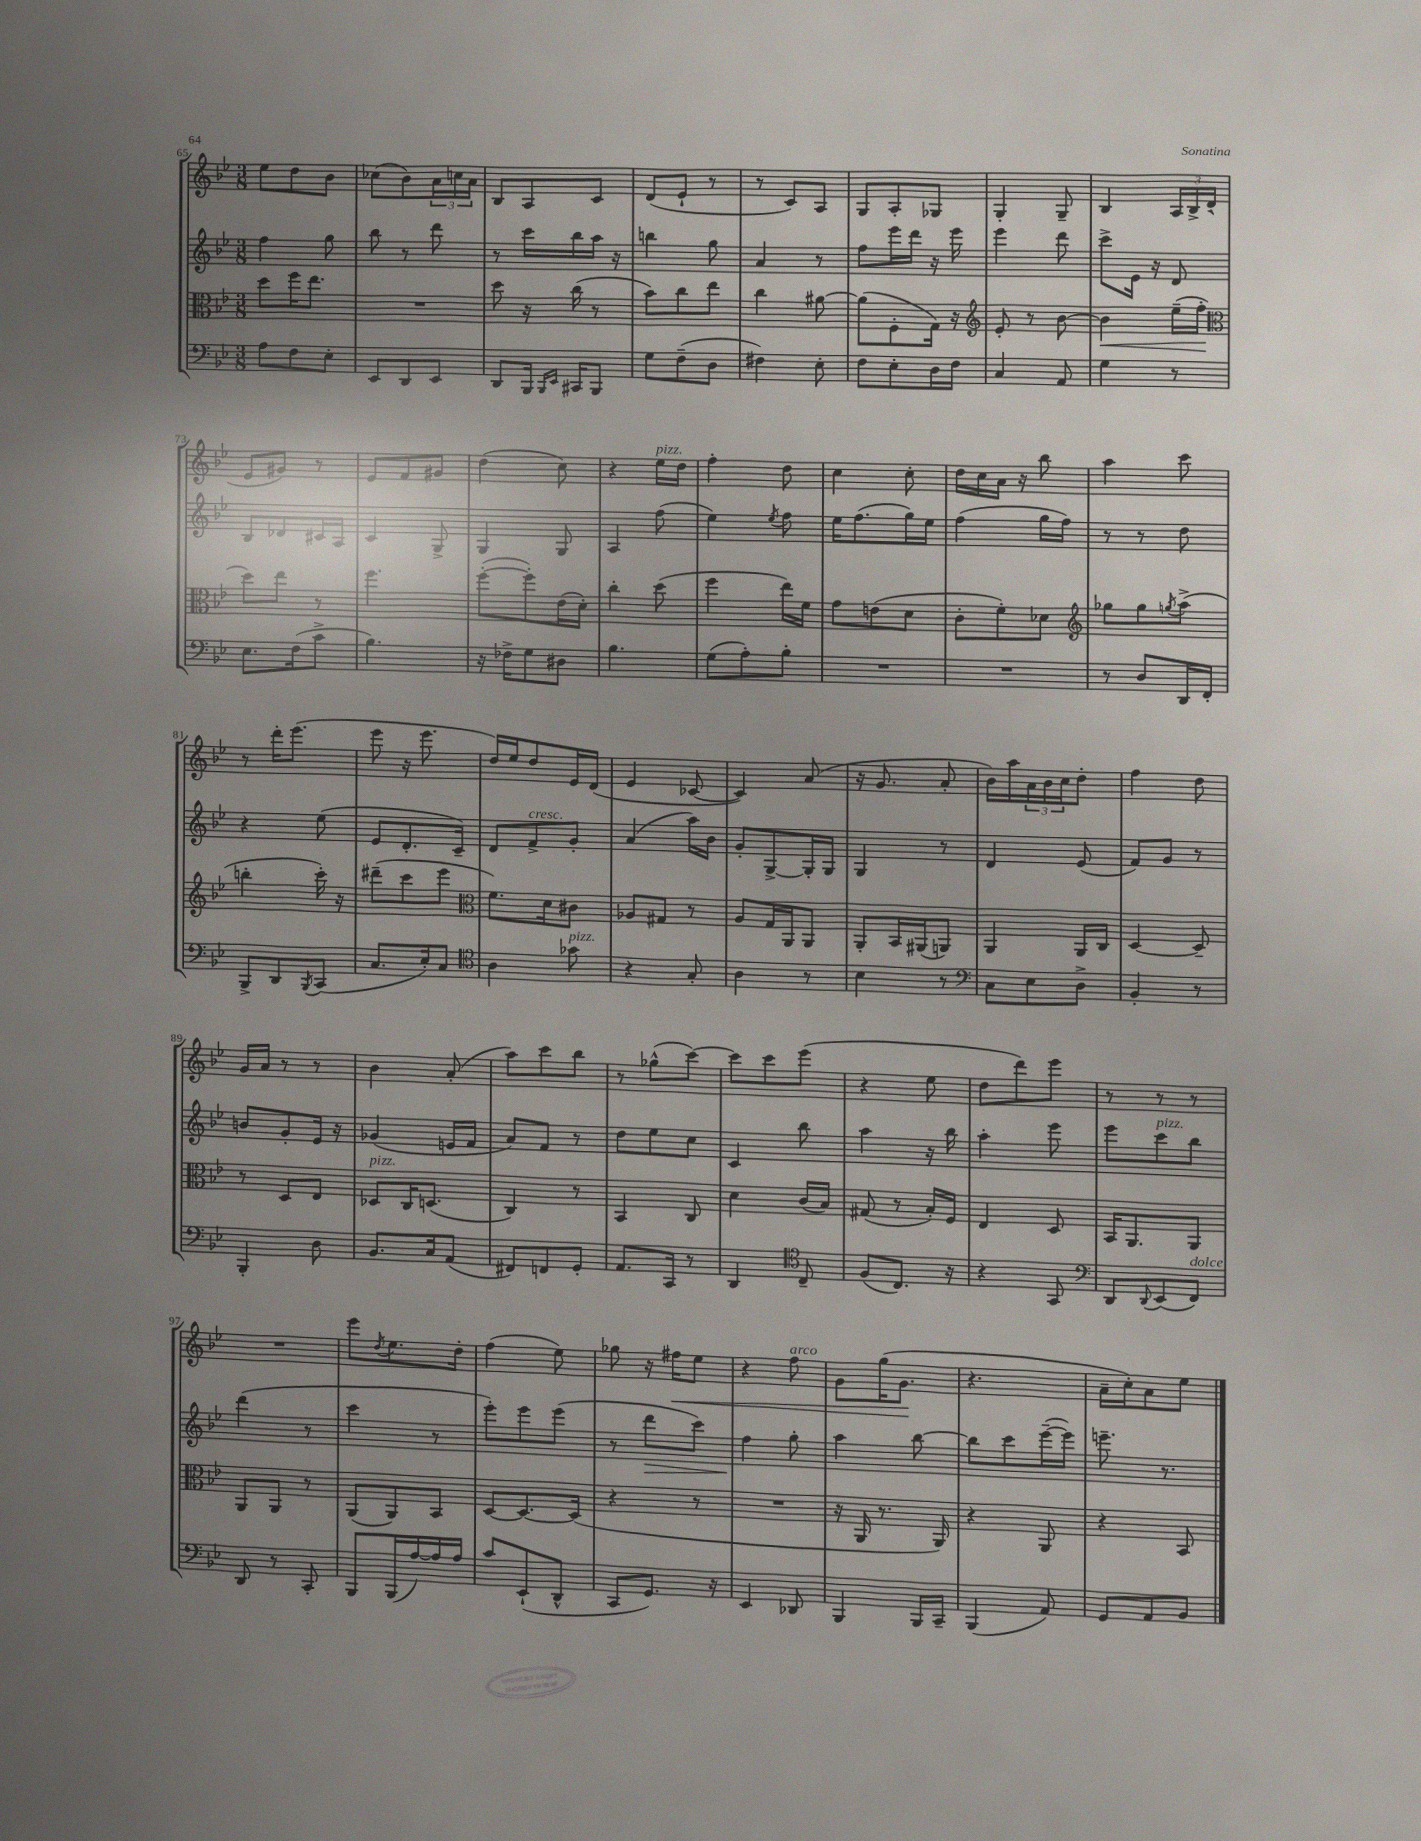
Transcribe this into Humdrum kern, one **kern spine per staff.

**kern	**kern	**dynam	**kern	**dynam	**kern	**dynam
*part4	*part3	*part3	*part2	*part2	*part1	*part1
*staff4	*staff3	*staff3	*staff2	*staff2	*staff1	*staff1
*clefF4	*clefC3	*	*clefG2	*	*clefG2	*
*k[b-e-]	*k[b-e-]	*	*k[b-e-]	*	*k[b-e-]	*
*M3/8	*M3/8	*	*M3/8	*	*M3/8	*
=65	=65	=65	=65	=65	=65	=65
8A\L	8dd\L	.	4ff\	.	8ee-\L	.
8F\	16ff\K	.	.	.	8dd\	.
.	8.ee-\J	.	.	.	.	.
8E-'\J	.	.	8gg\	.	8b-\J	.
=66	=66	=66	=66	=66	=66	=66
8EE-/L	4.r	.	8bb-\	.	(8cc-X\L	.
8DD/	.	.	8r	.	8b-\)	.
8EE-/J	.	.	8ddd\	.	24a\L	.
.	.	.	.	.	24ccn\	.
.	.	.	.	.	24a\JJ	.
=67	=67	=67	=67	=67	=67	=67
8DD/L	8dd\	.	8r	.	8B-/L	.
16BBB-/Jk	16r	.	16ccc\LL	.	8A/	.
16qqBBB-/LL	.	.	.	.	.	.
16qqEE-/JJ	.	.	.	.	.	.
16CC#X/KL	(16cc\	.	16bb-\	.	.	.
8BBB-/J	8r	.	16aa\JJ	.	8c/J	.
.	.	.	16r	.	.	.
=68	=68	=68	=68	=68	=68	=68
8G\L	8b-\L)	.	4bbn\	.	(8d/L	.
(8F~\	8cc\	.	.	.	8e-`/J	.
8D\J	8ee-\J	.	8gg\	.	8r	.
=69	=69	=69	=69	=69	=69	=69
4F#X\)	4cc\	.	4a/	.	8r	.
.	.	.	.	.	8c/L)	.
8E-'\	[8a#X\	.	8r	.	8A/J	.
=70	=70	=70	=70	=70	=70	=70
8F\L	(8a#\L]	.	8ff\L	.	8G/L	.
8E-'\	8F'\	.	16eee-\L	.	8A'/	.
.	.	.	16ddd\JJ	.	.	.
16D\L	16G\Jk)	.	16r	.	8G-X/J	.
16F\JJ	16r	.	16eee-\	.	.	.
=71	=71	=71	=71	=71	=71	=71
*	*clefG2	*	*	*	*	*
4C/	8e-'/	.	4eee-\	.	4G'/	.
.	8r	.	.	.	.	.
8AA/	[8b-\	.	8ddd\	.	8G~/	.
=72	=72	=72	=72	=72	=72	=72
!	!	!LO:HP:b	!	!	!	!
4G\	4b-\]	<	8ccc^\L	.	4B-/	.
.	.	.	16e-\Jk	.	.	.
.	.	.	16r	.	.	.
8r	(16ee-~\LL	.	8d/	.	24A/LL	.
.	.	.	.	.	24B-^/	.
.	16ff'\JJ	.	.	.	.	.
.	.	.	.	.	(24d'/JJ	.
.	.	[	.	.	.	.
!!LO:LB:g=z
=73	=73	=73	=73	=73	=73	=73
*	*clefC3	*	*	*	*	*
8.E-\L	8dd\L)	.	8B-/L	.	8e-/L	.
.	8ee-\J	.	8d-X/	.	8g#X/J)	.
(16F\k	.	.	.	.	.	.
8c^\J	8r	.	16c#X/L	.	8r	.
.	.	.	16A/JJ	.	.	.
=74	=74	=74	=74	=74	=74	=74
4.B-\)	4.ff\	.	4c/	.	8e-/L	.
.	.	.	.	.	8f/	.
.	.	.	8G^/	.	8g#X/J	.
=75	=75	=75	=75	=75	=75	=75
16r	([8ff'\L	.	4G/	.	(4dd\	.
16F-X^\KL	.	.	.	.	.	.
8G\	8ff'\])	.	.	.	.	.
8D#X\J	(16e-\L	.	8G/	.	8cc\)	.
.	16d'\JJ)	.	.	.	.	.
=76	=76	=76	=76	=76	=76	=76
4.B-\	4cc'\	.	4A/	.	4r	.
!	!	!	!	!	!LO:TX:a:i:t=pizz.	!
.	(8dd\	.	(8ff\	.	16ee-\LL	.
.	.	.	.	.	16dd\JJ	.
=77	=77	=77	=77	=77	=77	=77
(8G\L	4ff\	.	4ee-\)	.	4ff'\	.
8A'\)	.	.	.	.	.	.
.	.	.	8qee-/	.	.	.
8B-'\J	16ee-\LL)	.	8ff\	.	8dd\	.
.	16f\JJ	.	.	.	.	.
=78	=78	=78	=78	=78	=78	=78
4.r	8g\L	.	16ee-\KL	.	4cc\	.
.	.	.	(8.ff\	.	.	.
.	(8en\	.	.	.	.	.
.	8d\J	.	16gg\L)	.	8cc'\	.
.	.	.	16ee-\JJ	.	.	.
=79	=79	=79	=79	=79	=79	=79
4.r	8c'\L	.	(4ff\	.	16dd\LL	.
.	.	.	.	.	16cc\	.
.	8f'\)	.	.	.	16a\JJ	.
.	.	.	.	.	16r	.
.	8d-X\J	.	16gg\LL	.	8bb-\	.
.	.	.	16ff\JJ)	.	.	.
=80	=80	=80	=80	=80	=80	=80
*	*clefG2	*	*	*	*	*
8r	8gg-X\L	.	8r	.	4aa\	.
8D/L	8gg-\	.	8r	.	.	.
.	8qggn/	.	.	.	.	.
16DD/L	(8aa^\J	.	8dd\	.	8ccc\	.
16FF'/JJ	.	.	.	.	.	.
!!LO:LB:g=z
=81	=81	=81	=81	=81	=81	=81
8BBB-^/L	4bbn'\	.	4r	.	8r	.
8DD/	.	.	.	.	16ddd'\KL	.
.	.	.	.	.	(8.eee-\J	.
8qBBB-/	.	.	.	.	.	.
(8CC/J	16ccc'\)	.	(8ee-\	.	.	.
.	16r	.	.	.	.	.
=82	=82	=82	=82	=82	=82	=82
8.C/L	(8ddd#X~\L	.	8e-/L	.	8eee-\	.
.	8ccc\	.	8.d'/	.	16r	.
16E-'/k)	.	.	.	.	8.eee-\	.
8C/J	8eee-\J	.	.	.	.	.
.	.	.	16c~/Jk)	.	.	.
=83	=83	=83	=83	=83	=83	=83
*clefC4	*clefC3	*	*	*	*	*
4A\	8.f\L)	.	8d/L	.	16dd/LL)	.
.	.	.	.	.	16ee-/J	.
!	!	!	!LO:TX:a:i:t=cresc.	!	!	!
.	.	.	8f^/	.	8dd/	.
.	16d\k	.	.	.	.	.
!LO:TX:a:i:t=pizz.	!	!	!	!	!	!
8g-X\	8c#X\J	.	8g'/J	.	16e-/L	.
.	.	.	.	.	(16d/JJ	.
=84	=84	=84	=84	=84	=84	=84
4r	8A-X/L	.	(4a/	.	4e-/	.
.	8G#X/J	.	.	.	.	.
8G'/	8r	.	16aa\LL)	.	[8c-X/	.
.	.	.	16b-\JJ	.	.	.
=85	=85	=85	=85	=85	=85	=85
4A\	8A/L	.	8g'/L	.	4c-/])	.
.	16G/L	.	[8G^/	.	.	.
.	16AA/J	.	.	.	.	.
8r	8AA/J	.	16G'/L]	.	(8a/	.
.	.	.	16G/JJ	.	.	.
=86	=86	=86	=86	=86	=86	=86
4B-\	8AA'/L	.	4G/	.	16r	.
.	.	.	.	.	8.g/	.
.	16BB-/L	.	.	.	.	.
.	(16AA#X/J	.	.	.	.	.
8r	8AAn/J)	.	8r	.	8a'/	.
=87	=87	=87	=87	=87	=87	=87
*clefF4	*	*	*	*	*	*
8C\L	4AA/	.	4d/	.	16b-\LL)	.
.	.	.	.	.	16aa\	.
8E-\	.	.	.	.	24a\	.
.	.	.	.	.	24b-\	.
.	.	.	.	.	24cc\J	.
8D^\J	16AA/LL	.	(8e-/	.	8dd'\J	.
.	16C/JJ	.	.	.	.	.
=88	=88	=88	=88	=88	=88	=88
4BB-'/	[4D/	.	8f/L)	.	4ff\	.
.	.	.	8g/J	.	.	.
8r	8D~/]	.	8r	.	8dd\	.
!!LO:LB:g=z
=89	=89	=89	=89	=89	=89	=89
4BBB-'/	8r	.	8bn/L	.	16g/LL	.
.	.	.	.	.	16a/JJ	.
.	8D/L	.	8g'/	.	8r	.
8D\	8E-/J	.	16e-/Jk	.	8r	.
.	.	.	16r	.	.	.
=90	=90	=90	=90	=90	=90	=90
!	!LO:TX:a:i:t=pizz.	!	!	!	!	!
8.BB-/L	8D-X/L	.	(4g-X/	.	4b-\	.
.	16C/K	.	.	.	.	.
16C/k	(8.Dn/J	.	.	.	.	.
(8AA/J	.	.	16en/LL	.	(8a'/	.
.	.	.	16f/JJ	.	.	.
=91	=91	=91	=91	=91	=91	=91
8FF#X/L)	4C/)	.	8a/L)	.	8aa\L)	.
8FFn/	.	.	8f/J	.	8ccc\	.
8GG'/J	8r	.	8r	.	8bb-\J	.
=92	=92	=92	=92	=92	=92	=92
8.AA/L	4BB-/	.	8dd\L	.	8r	.
.	.	.	8ee-\	.	(8gg-X^^\L	.
16CC/Jk	.	.	.	.	.	.
8r	8C/	.	8cc\J	.	[8ccc\J)	.
=93	=93	=93	=93	=93	=93	=93
4DD/	4d\	.	4c/	.	8ccc\L]	.
.	.	.	.	.	8ccc\	.
*clefC4	*	*	*	*	*	*
8C~/	(16c/LL	.	8bb-\	.	(8eee-\J	.
.	16B-/JJ)	.	.	.	.	.
=94	=94	=94	=94	=94	=94	=94
(8F/L	(8G#X/	.	4aa\	.	4r	.
8.C/J)	8r	.	.	.	.	.
.	16B-'/LL)	.	16r	.	8ee-\	.
16r	16F/JJ	.	16bb-\	.	.	.
=95	=95	=95	=95	=95	=95	=95
4r	4E-/	.	4aa'\	.	8dd\L	.
.	.	.	.	.	8ddd\)	.
8GG/	8D/	.	8eee-\	.	8eee-\J	.
=96	=96	=96	=96	=96	=96	=96
*clefF4	*	*	*	*	*	*
8DD/L	16BB-/KL	.	8eee-\L	.	8r	.
.	8.AA/	.	.	.	.	.
8qqDD/	.	.	.	.	.	.
!	!	!	!LO:TX:a:i:t=pizz.	!	!	!
(8EE-/	.	.	8ccc\	.	8r	.
!LO:TX:a:i:t=dolce	!	!	!	!	!	!
8FF/J)	8AA/J	.	8bb-\J	.	8r	.
!!LO:LB:g=z
=97	=97	=97	=97	=97	=97	=97
8DD/	8AA/L	.	(4ddd\	.	4.r	.
8r	8AA/J	.	.	.	.	.
8CC'/	8r	.	8r	.	.	.
=98	=98	=98	=98	=98	=98	=98
8BBB-/L	(8AA/L	.	4ccc\	.	8eee-\L	.
.	.	.	.	.	8qdd/	.
(16BBB-/L	8AA/)	.	.	.	8.ee-\	.
[16A/)	.	.	.	.	.	.
16A/]	8BB-/J	.	8r	.	.	.
16A/JJ	.	.	.	.	16dd'\Jk	.
=99	=99	=99	=99	=99	=99	=99
8c/L	[8D/L	.	8eee-'\L)	.	(4ff\	.
(8EE-`/	8.D/_	.	8eee-\	.	.	.
8DD^^/J	.	.	(8eee-\J	.	8ee-\)	.
.	(16D/Jk]	.	.	.	.	.
=100	=100	=100	=100	=100	=100	=100
8CC/L	4r	.	8r	.	8gg-X\	.
!	!	!	!	!LO:HP:b	!	!
8.GG/J)	.	.	8ddd\L	>	16r	.
!	!	!	!	!	!	!LO:HP:b
.	.	.	.	.	16ff#X\KL	<
.	8r	.	8ccc\J)	.	8ee-\J	.
16r	.	.	.	.	.	.
=101	=101	=101	=101	=101	=101	=101
4EE-/	4.r	.	4ff\	.	4r	.
!	!	!	!	!	!LO:TX:a:i:t=arco	!
8DD-X/	.	.	8gg'\	]	8ff\	.
=102	=102	=102	=102	=102	=102	=102
4BBB-/	16r	.	4aa\	.	8g\L	.
.	16AA/	.	.	.	.	.
.	8.r	.	.	.	(16gg\K	.
.	.	.	.	.	8.g\J	.
16BBB-/LL	.	.	[8bb-\	.	.	.
16CC~/JJ	16AA/)	.	.	.	.	.
.	.	.	.	.	.	[
=103	=103	=103	=103	=103	=103	=103
(4BBB-/	4r	.	8bb-\L]	.	4.r	.
.	.	.	8ccc\	.	.	.
8AA/)	8AA/	.	([16eee-~\L	.	.	.
.	.	.	16eee-\JJ])	.	.	.
=104	=104	=104	=104	=104	=104	=104
8GG/L	4r	.	8.eeen~\	.	16a~\LL	.
.	.	.	.	.	16cc'\J)	.
8AA/	.	.	.	.	8a\	.
.	.	.	8.r	.	.	.
8BB-/J	8BB-/	.	.	.	8ee-\J	.
==	==	==	==	==	==	==
*-	*-	*-	*-	*-	*-	*-
